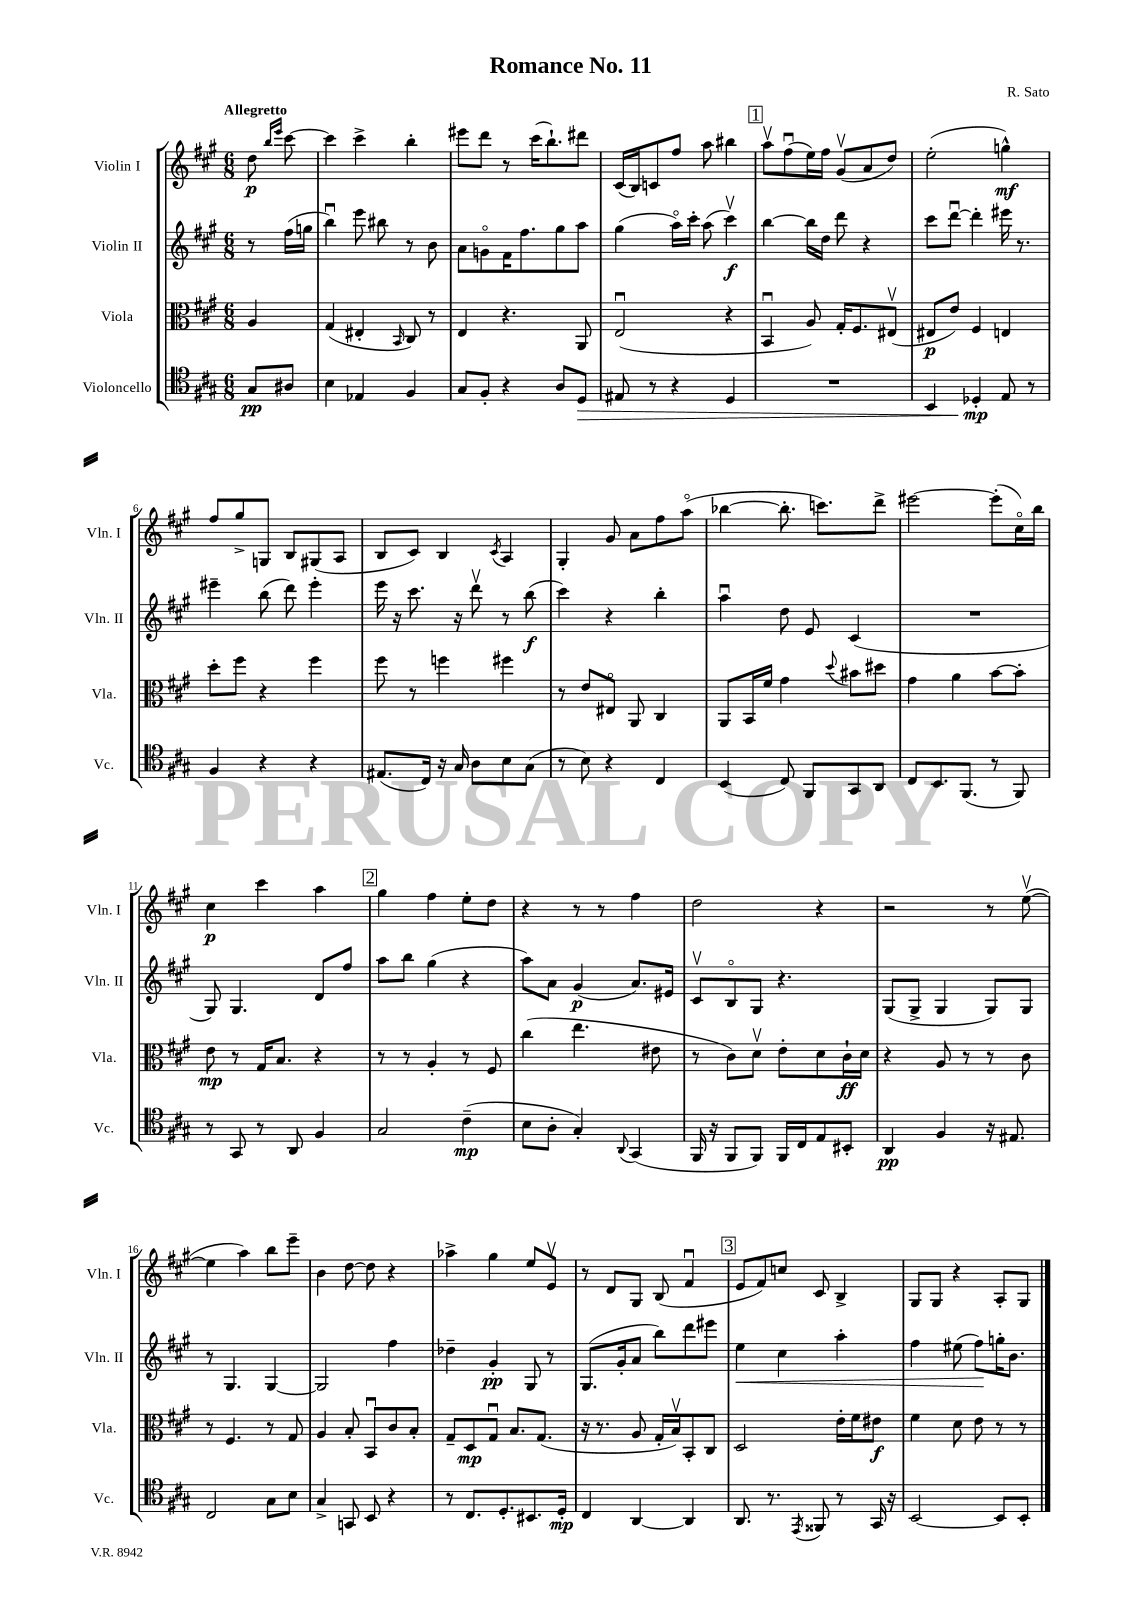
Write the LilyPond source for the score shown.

\header { title = "Romance No. 11" composer = "R. Sato" }
<<
\new StaffGroup <<
\new Staff = "s0" \with { instrumentName = "Violin I" shortInstrumentName = "Vln. I" } {
    \clef treble \key a \major \numericTimeSignature \time 6/8 \partial 4 \tempo "Allegretto"
    d''8\p \grace { b''16 e'''16 } cis'''8~ |
    cis'''4 cis'''4-> b''4-. |
    eis'''8 d'''8 r8 cis'''16( b''8.-!) dis'''8 |
    cis'16( b16) c'8 fis''8 a''8 bis''4 |
    \mark \markup { \box "1" } a''8\upbow fis''8\downbow( e''16) fis''16 gis'8\upbow( a'8 d''8) |
    e''2-.( g''4-^\mf) |
    fis''8 gis''8-> g8 b8 gis8( a8 |
    b8 cis'8) b4 \acciaccatura { cis'8 } a4 |
    gis4-. gis'8 a'8 fis''8 a''8\flageolet( |
    bes''4~ bes''8.-. c'''8.) d'''8-> |
    eis'''2~ eis'''8-.( cis''16\flageolet) b''16 |
    cis''4\p cis'''4 a''4 |
    \mark \markup { \box "2" } gis''4 fis''4 e''8-. d''8 |
    r4 r8 r8 fis''4 |
    d''2 r4 |
    r2 r8 e''8~\upbow( |
    e''4 a''4) b''8 e'''8-- |
    b'4 d''8~ d''8 r4 |
    aes''4-> gis''4 e''8 e'8\upbow |
    r8 d'8 gis8 b8( fis'4\downbow |
    \mark \markup { \box "3" } e'8 fis'8) c''8 cis'8 b4-> |
    gis8 gis8 r4 a8-. gis8 \bar "|." |
}
\new Staff = "s1" \with { instrumentName = "Violin II" shortInstrumentName = "Vln. II" } {
    \clef treble \key a \major \numericTimeSignature \time 6/8 \partial 4
    r8 fis''16( g''16 |
    b''4\downbow) e'''8 bis''8 r8 b'8 |
    a'8 g'8\flageolet fis'16 fis''8. gis''8 a''8 |
    gis''4( a''16\flageolet) cis'''16-. a''8( cis'''4\upbow\f) |
    \mark \markup { \box "1" } b''4~ b''16 d''16 d'''8 r4 |
    cis'''8 d'''8~\downbow d'''4-. eis'''16 r8. |
    eis'''4-- b''8( d'''8) eis'''4-. |
    e'''16 r16 cis'''8. r16 d'''8\upbow r8 b''8\f( |
    cis'''4) r4 b''4-. |
    a''4\downbow d''8 e'8 cis'4( |
    R2. |
    gis8) gis4. d'8 fis''8 |
    \mark \markup { \box "2" } a''8 b''8 gis''4( r4 |
    a''8) a'8 gis'4\p( a'8.) eis'16 |
    cis'8\upbow b8\flageolet gis8 r4. |
    gis8( gis8-> gis4 gis8) gis8 |
    r8 gis4. gis4~ |
    gis2 fis''4 |
    des''4-- gis'4-.\pp gis8 r8 |
    gis8.( gis'16-. a'8 b''8) d'''8 eis'''8 |
    \mark \markup { \box "3" } e''4\< cis''4 a''4-. |
    fis''4 eis''8( fis''8\!) g''16-. b'8. \bar "|." |
}
\new Staff = "s2" \with { instrumentName = "Viola" shortInstrumentName = "Vla." } {
    \clef alto \key a \major \numericTimeSignature \time 6/8 \partial 4
    a4 |
    gis4( eis4-. \grace { b,16 } cis8) r8 |
    e4 r4. a,8 |
    e2\downbow( r4 |
    \mark \markup { \box "1" } b,4\downbow a8) gis16-. fis8. eis8\upbow( |
    eis8\p e'8) fis4 e4 |
    d''8-. fis''8 r4 fis''4 |
    fis''8 r8 f''4 fis''4 |
    r8 e'8 eis8\flageolet a,8 cis4 |
    a,8 b,16 fis'16 gis'4 \appoggiatura { d''8 } bis'8 dis''8 |
    gis'4 a'4 b'8~ b'8-. |
    e'8\mp r8 gis16 b8. r4 |
    \mark \markup { \box "2" } r8 r8 a4-. r8 fis8 |
    cis''4( e''4. eis'8 |
    r8 cis'8) d'8\upbow e'8-. d'8 cis'16-!\ff d'16 |
    r4 a8 r8 r8 cis'8 |
    r8 fis4. r8 gis8 |
    a4 b8-. b,8\downbow cis'8 b8-. |
    gis8-- d8\mp gis8\downbow b8. gis8.( |
    r16 r8. a8 gis16-. b16\upbow) b,8-. cis8 |
    \mark \markup { \box "3" } d2 e'16-. fis'16 eis'8\f |
    fis'4 d'8 e'8 r8 r8 \bar "|." |
}
\new Staff = "s3" \with { instrumentName = "Violoncello" shortInstrumentName = "Vc." } {
    \clef tenor \key a \major \numericTimeSignature \time 6/8 \partial 4
    gis8\pp ais8 |
    b4 ees4 fis4 |
    gis8 fis8-. r4 a8 d8\> |
    eis8 r8 r4 d4 |
    \mark \markup { \box "1" } R2. |
    b,4 des4-.\mp\! e8 r8 |
    fis4 r4 r4 |
    eis8.( cis16) r16 gis16 a8 b8 gis8( |
    r8 b8) r4 cis4 |
    b,4( cis8) fis,8 gis,8 a,8 |
    cis8 b,8. fis,8.( r8 fis,8) |
    r8 gis,8 r8 a,8 fis4 |
    \mark \markup { \box "2" } gis2 cis'4--\mp( |
    b8 a8-. gis4-.) \appoggiatura { a,8 } gis,4( |
    fis,16 r16 fis,8 fis,8) fis,16 cis16 e8 bis,8-. |
    a,4\pp fis4 r16 eis8. |
    cis2 gis8 b8 |
    gis4-> g,8 b,8 r4 |
    r8 cis8. d8.-. bis,8. d16-.\mp |
    cis4 a,4~ a,4 |
    \mark \markup { \box "3" } a,8. r8. \acciaccatura { e,8 } fisis,8 r8 gis,16 r16 |
    b,2~ b,8 b,8-. \bar "|." |
}
>>
>>
